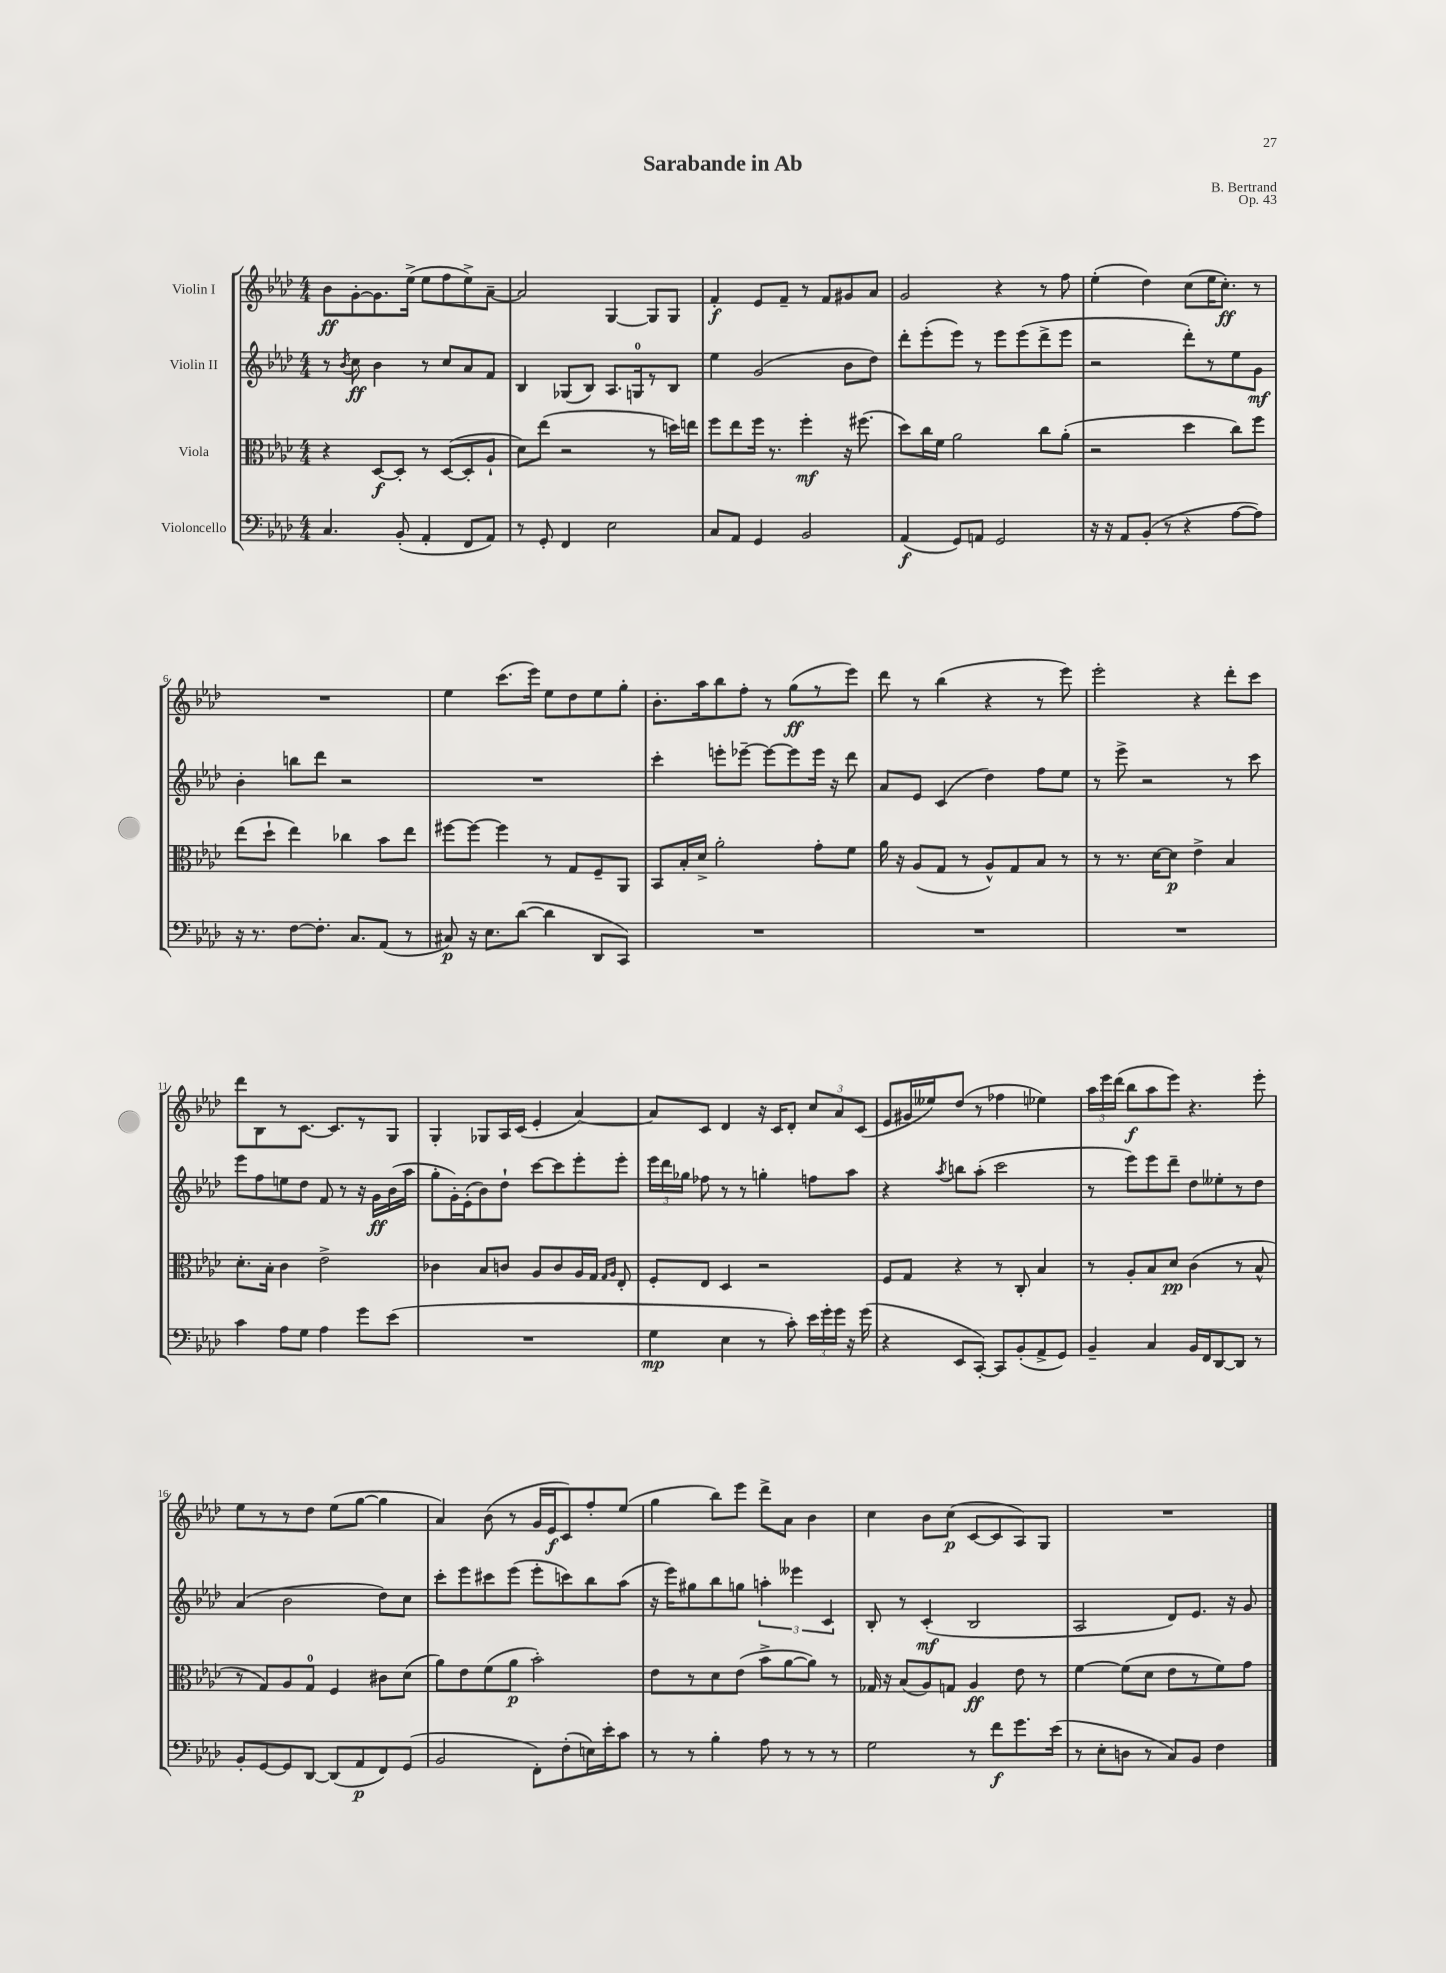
\header { title = "Sarabande in Ab" composer = "B. Bertrand" opus = "Op. 43" }
<<
\new StaffGroup <<
\new Staff = "s0" \with { instrumentName = "Violin I" } {
    \clef treble \key aes \major \numericTimeSignature \time 4/4
    \autoBeamOff bes'8[\ff g'8~-. g'8. ees''16]->( ees''8[ f''8 ees''8->) aes'8]~-- |
    aes'2 g4~ g8[ g8] |
    f'4-.\f ees'8[ f'8]-- r8 f'8[ gis'8 aes'8] |
    g'2 r4 r8 f''8 |
    ees''4-.( des''4) c''8[( ees''16 c''8.]-.\ff) r8 |
    R1 |
    ees''4 c'''8.[( ees'''16]) ees''8[ des''8 ees''8 g''8]-. |
    bes'8.[-. aes''16 bes''8 f''8]-. r8 g''8[\ff( r8 ees'''8]) |
    des'''8 r8 bes''4( r4 r8 ees'''8) |
    ees'''2-. r4 des'''8[-. c'''8] |
    des'''8[ bes8 r8 c'8.]~ c'8.[ r8 g8] |
    g4-. ges8[ aes16 c'16]( ees'4-. aes'4~) |
    aes'8[ c'8] des'4 r16 c'16[ des'8]-. \tuplet 3/2 { c''8[ aes'8 c'8]( } |
    ees'8[ gis'16 eeses''16) des''8]( r8 fes''4 ees''4) |
    \tuplet 3/2 { aes''16[ ees'''16 des'''16]( } bes''8[\f aes''8 ees'''8]) r4. ees'''8-. |
    ees''8[ r8 r8 des''8] ees''8[( g''8]~ g''4 |
    aes'4) bes'8( r8 g'16[ ees'16\f c'8) f''8-. ees''8]( |
    g''4 bes''8[) ees'''8] des'''8[-> aes'8] bes'4 |
    c''4 bes'8[ c''8]\p( c'8[~ c'8 aes8) g8] |
    R1 \bar "|." |
}
\new Staff = "s1" \with { instrumentName = "Violin II" } {
    \clef treble \key aes \major \numericTimeSignature \time 4/4
    \autoBeamOff r8 \acciaccatura { bes'8 } c''8\ff bes'4 r8 c''8[ aes'8 f'8] |
    bes4 ges8[( bes8]) aes8.[ g16-0 r8 bes8] |
    ees''4 g'2( bes'8[ des''8]) |
    des'''8[-. ees'''8-.( ees'''8]) r8 ees'''8[ ees'''8( des'''8-> ees'''8] |
    r2 des'''8[-.) r8 ees''8 g'8]\mf |
    bes'4-. b''8[ des'''8] r2 |
    R1 |
    c'''4-. e'''8[-. ees'''8]~-- ees'''8[~ ees'''8 ees'''16] r16 des'''8 |
    aes'8[ ees'8] c'4( des''4) f''8[ ees''8] |
    r8 ees'''8-> r2 r8 c'''8 |
    ees'''8[ f''8 e''8 des''8] f'8 r8 r16 g'16[\ff bes'16( aes''16] |
    g''8[-. g'16-.) ees'16-.( bes'8) des''8]-! c'''8[~ c'''8 ees'''8-. ees'''8]-. |
    \tuplet 3/2 { ees'''16[ des'''16 ges''16] } fes''8 r8 r8 g''4-. f''8[ aes''8] |
    r4 \acciaccatura { aes''8 } b''8[ aes''8]-.( c'''2 |
    r8 ees'''8[) ees'''8 des'''8]-- des''8[ eeses''8-. r8 des''8] |
    aes'4( bes'2 des''8[) c''8] |
    c'''8[-. ees'''8 cis'''8 ees'''8]( ees'''8[-. c'''8) bes''8 aes''8]( |
    r16 ees'''16[) gis''8 bes''8 g''8] \tuplet 3/2 { a''4-. eeses'''4 c'4 } |
    bes8-. r8 c'4-.\mf( bes2 |
    aes2 des'8[) ees'8.] r16 g'8 \bar "|." |
}
\new Staff = "s2" \with { instrumentName = "Viola" } {
    \clef alto \key aes \major \numericTimeSignature \time 4/4
    \autoBeamOff r4 des8[~\f des8]-. r8 des8[~( des8-. aes8]-! |
    des'8[) ees''8]( r2 r8 d''16[) e''16] |
    f''8[ ees''8 f''16] r8. f''4-.\mf r16 fis''8.( |
    des''8[) c''16 f'16] aes'2 c''8[ aes'8]-.( |
    r2 des''4 c''8[) f''8] |
    ees''8[( des''8]-! ees''4) ces''4 bes'8[ ees''8] |
    fis''8[~ fis''8]~ fis''4 r8 g8[ f8-- aes,8] |
    bes,8[ bes16-. des'16]-> aes'2-. g'8[-. f'8] |
    aes'16 r16 aes8[( g8] r8 aes8[-^) g8 bes8] r8 |
    r8 r8. des'16[~ des'8]\p ees'4-> bes4 |
    des'8.[-. bes16]-. c'4 ees'2-> |
    ces'4 bes8[ c'8] aes8[ c'8 aes16 g16] \grace { g16[ aes16] } ees8-. |
    f8[-. ees8] des4 r2 |
    f8[ g8] r4 r8 c8-. bes4 |
    r8 aes8[-. bes8 des'8]\pp c'4( r8 bes8-^ |
    r8 g8[) aes8 g8]-0 f4 cis'8[ des'8]( |
    aes'8[) ees'8 f'8( aes'8]\p bes'2-.) |
    ees'8[ r8 des'8 ees'8]( bes'8[-> aes'8~ aes'8]) r8 |
    ges16 r16 bes8[( aes8) g8] aes4\ff ees'8 r8 |
    f'4~ f'8[( des'8] ees'8[ r8 f'8) g'8] \bar "|." |
}
\new Staff = "s3" \with { instrumentName = "Violoncello" } {
    \clef bass \key aes \major \numericTimeSignature \time 4/4
    \autoBeamOff c4. bes,8-.( aes,4-. f,8[ aes,8]) |
    r8 g,8-. f,4 ees2 |
    c8[ aes,8] g,4 bes,2 |
    aes,4\f( g,8[) a,8] g,2 |
    r16 r16 aes,8[ bes,8]-.( r8 r4 aes8[~ aes8]) |
    r16 r8. f8[~ f8.]-. c8.[ aes,8]( r8 |
    cis8\p) r16 ees8.[ des'8]~( des'4 des,8[ c,8]) |
    R1 |
    R1 |
    R1 |
    c'4 aes8[ g8] aes4 g'8[ ees'8]( |
    R1 |
    g4\mp ees4 r8 c'8-.) \tuplet 3/2 { ees'16[ g'16-. g'16] } r16 g'16( |
    r4 ees,8[ c,8]~-.) c,8[ bes,8-.( aes,8-> g,8]) |
    bes,4-- c4 bes,16[ f,16 des,8~ des,8] r8 |
    bes,8[-. g,8~ g,8 des,8]~ des,8[( aes,8\p f,8) g,8]( |
    bes,2 f,8[-.) f8-.( e16) ees'16-. c'8] |
    r8 r8 bes4-. aes8 r8 r8 r8 |
    g2 r8 f'8[\f g'8. ees'16]( |
    r8 ees8[-. d8] r8 c8[) bes,8] f4 \bar "|." |
}
>>
>>
